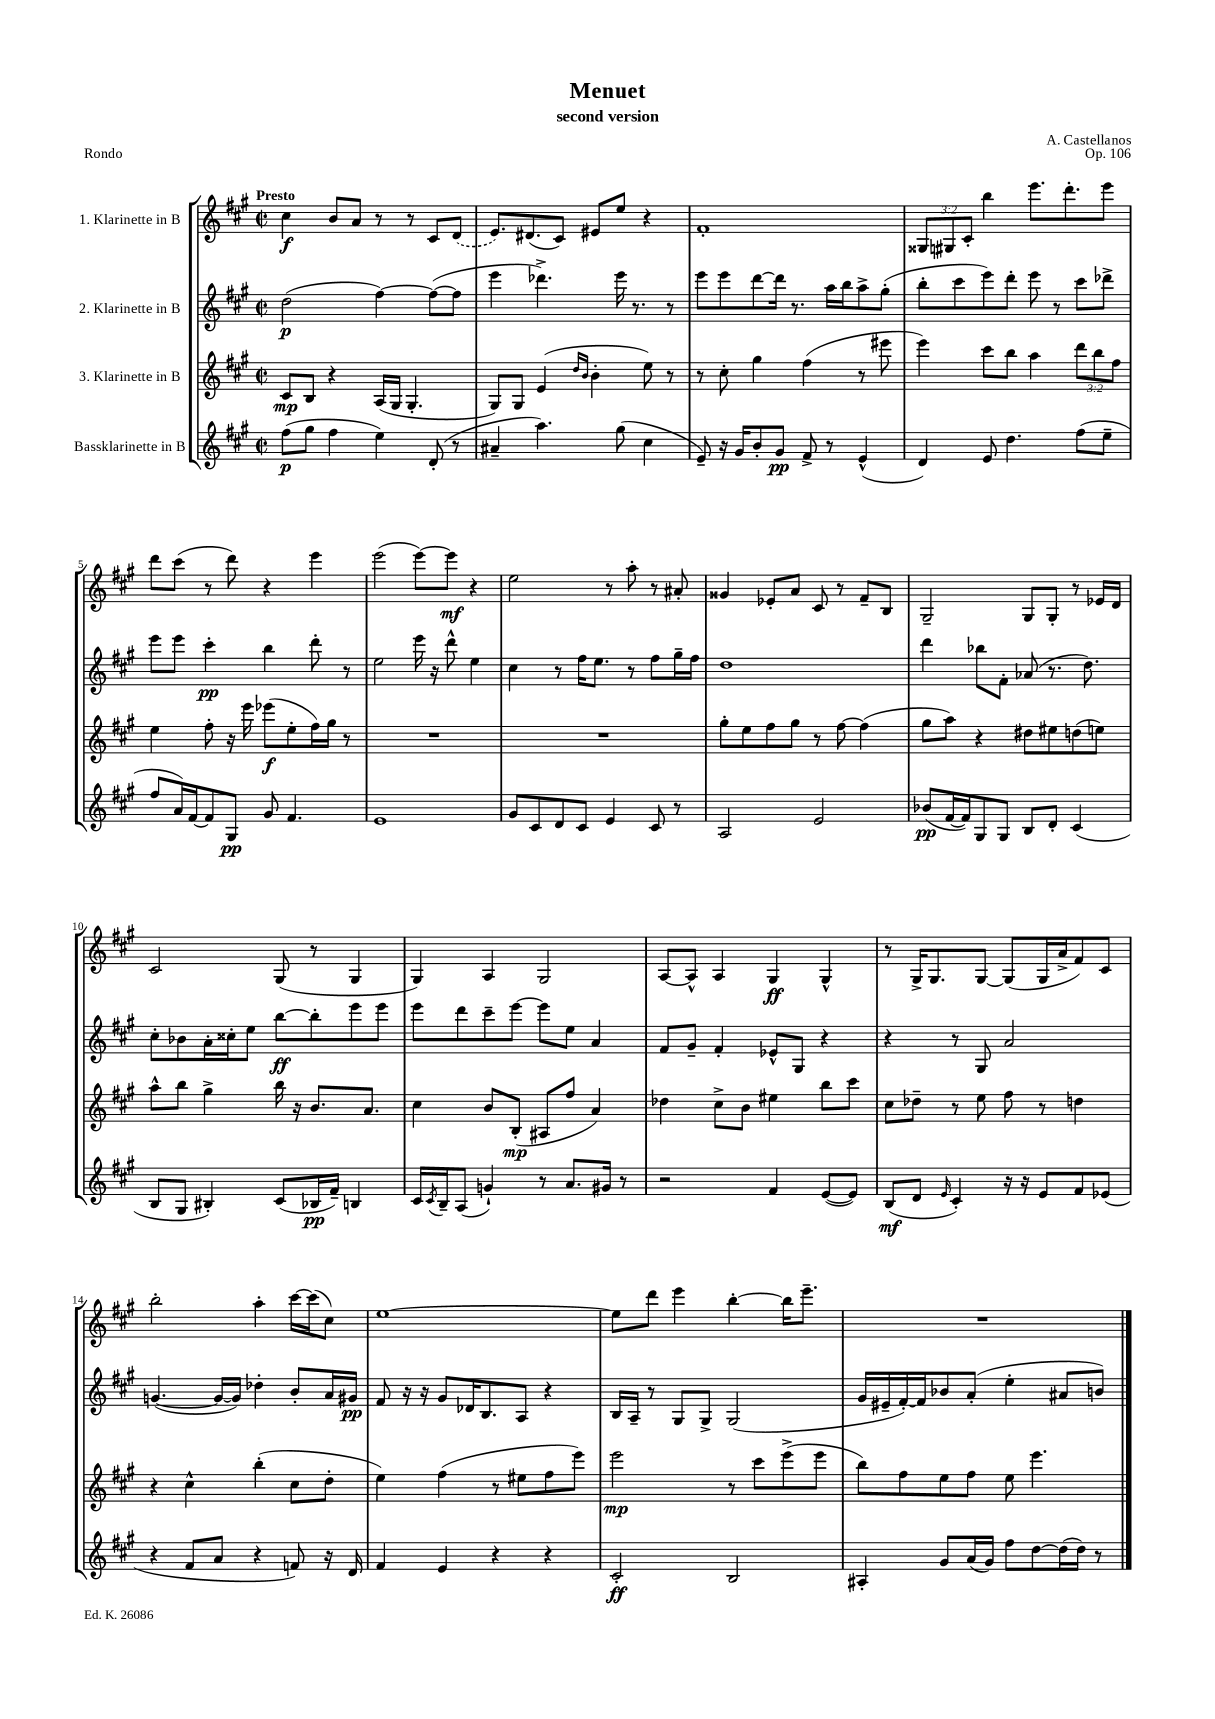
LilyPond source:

\header { title = "Menuet" composer = "A. Castellanos" subtitle = "second version" opus = "Op. 106" piece = "Rondo" }
<<
\new StaffGroup <<
\new Staff = "s0" \with { instrumentName = "1. Klarinette in B" } {
    \clef treble \key a \major \defaultTimeSignature \time 2/2 \override Staff.TupletNumber.text = #tuplet-number::calc-fraction-text \tempo "Presto"
    cis''4\f b'8 a'8 r8 r8 cis'8 \once \slurDashed d'8( |
    e'8.) dis'8.( cis'8) eis'8 e''8 r4 |
    fis'1-. |
    \tuplet 3/2 { gisis8 gis8 cis'8-. } b''4 e'''8. d'''8.-. e'''8 |
    d'''8 cis'''8( r8 d'''8) r4 e'''4 |
    e'''2( e'''8~) e'''8\mf r4 |
    e''2 r8 a''8-. r8 ais'8-. |
    gisis'4 ees'8-. a'8 cis'8 r8 fis'8-- b8 |
    gis2-- gis8 gis8-. r8 ees'16 d'16 |
    cis'2 gis8( r8 gis4 |
    gis4) a4 gis2 |
    a8~ a8-^ a4 gis4\ff gis4-^ |
    r8 gis16-> gis8. gis8~ gis8( gis16 a'16-> fis'8) cis'8 |
    b''2-. a''4-. cis'''16~ cis'''16( cis''8) |
    e''1~ |
    e''8 d'''8 e'''4 b''4~-. b''16 e'''8.-- |
    R1 \bar "|." |
}
\new Staff = "s1" \with { instrumentName = "2. Klarinette in B" } {
    \clef treble \key a \major \defaultTimeSignature \time 2/2
    d''2\p( fis''4~) fis''8~( fis''8 |
    e'''4 des'''4.->) e'''16 r8. r8 |
    e'''8 e'''8 d'''8~ d'''16 r8. a''16 b''16 a''8-> gis''8-.( |
    b''8-. cis'''8 e'''8) d'''8-. e'''8 r8 cis'''8 des'''8-> |
    e'''8 e'''8 cis'''4-.\pp b''4 d'''8-. r8 |
    e''2 e'''16 r16 d'''8-^ e''4 |
    cis''4 r8 fis''16 e''8. r8 fis''8 gis''16-- fis''16 |
    d''1 |
    d'''4 bes''8 fis'8-. aes'8( r8. d''8.) |
    cis''8-. bes'8 a'16-. cisis''16-. e''8 b''8~\ff b''8-. e'''8 e'''8 |
    e'''8 d'''8 cis'''8-- e'''8~ e'''8 e''8 a'4 |
    fis'8 gis'8-- fis'4-. ees'8-^ gis8 r4 |
    r4 r8 gis8 a'2 |
    g'4.~( g'16~ g'16) des''4-. b'8-. a'16 gis'16\pp |
    fis'8 r16 r16 gis'8 des'16 b8. a8 r4 |
    b16 a16-- r8 gis8 gis8-> gis2( |
    gis'16 eis'16-- fis'16~-.) fis'16 bes'8 a'8-.( e''4-. ais'8 b'8) \bar "|." |
}
\new Staff = "s2" \with { instrumentName = "3. Klarinette in B" } {
    \clef treble \key a \major \defaultTimeSignature \time 2/2 \override Staff.TupletNumber.text = #tuplet-number::calc-fraction-text
    cis'8\mp b8 r4 a16( gis16 gis4.-. |
    gis8) gis8 e'4( \grace { d''16 b'16 } b'4-. e''8) r8 |
    r8 cis''8-. gis''4 fis''4( r8 eis'''8 |
    e'''4) cis'''8 b''8 a''4 \tuplet 3/2 { d'''8 b''8 fis''8 } |
    e''4 fis''8-. r16 e'''16 ees'''8\f( e''8-. fis''16) gis''16 r8 |
    R1 |
    R1 |
    gis''8-. e''8 fis''8 gis''8 r8 fis''8~ fis''4( |
    gis''8 a''8) r4 dis''8 eis''8 d''8( e''8) |
    a''8-^ b''8 gis''4-> b''16 r16 b'8. a'8. |
    cis''4 b'8 b8-.\mp( ais8 fis''8 a'4) |
    des''4 cis''8-> b'8 eis''4 b''8 cis'''8 |
    cis''8 des''8-- r8 e''8 fis''8 r8 d''4 |
    r4 cis''4-^ b''4-.( cis''8 d''8-. |
    e''4) fis''4( r8 eis''8 fis''8 e'''8) |
    e'''2\mp r8 cis'''8 e'''8->( e'''8 |
    b''8) fis''8 e''8 fis''8 e''8 e'''4. \bar "|." |
}
\new Staff = "s3" \with { instrumentName = "Bassklarinette in B" } {
    \clef treble \key a \major \defaultTimeSignature \time 2/2
    fis''8\p( gis''8 fis''4 e''4) d'8-.( r8 |
    ais'4-- a''4.) gis''8( cis''4 |
    e'8--) r16 gis'16 b'8-. gis'8\pp fis'8-> r8 e'4-^( |
    d'4) e'8 d''4. fis''8( e''8-- |
    fis''8 a'16) fis'16~ fis'8 gis8\pp gis'8 fis'4. |
    e'1 |
    gis'8 cis'8 d'8 cis'8 e'4 cis'8 r8 |
    a2 e'2 |
    bes'8\pp( fis'16~ fis'16) gis8 gis8 b8 d'8-. cis'4( |
    b8 gis8 bis4-.) cis'8( bes16\pp fis'16--) b4 |
    cis'16 \acciaccatura { cis'8 } b16-- a8( g'4-!) r8 a'8. gis'16 r8 |
    r2 fis'4 e'8~( e'8) |
    b8\mf( d'8 \grace { e'16 } cis'4-.) r16 r16 e'8 fis'8 ees'8( |
    r4 fis'8 a'8 r4 f'8) r16 d'16 |
    fis'4 e'4 r4 r4 |
    cis'2-.\ff b2 |
    ais4-. gis'8 a'16( gis'16) fis''8 d''8~ d''16( d''16) r8 \bar "|." |
}
>>
>>
